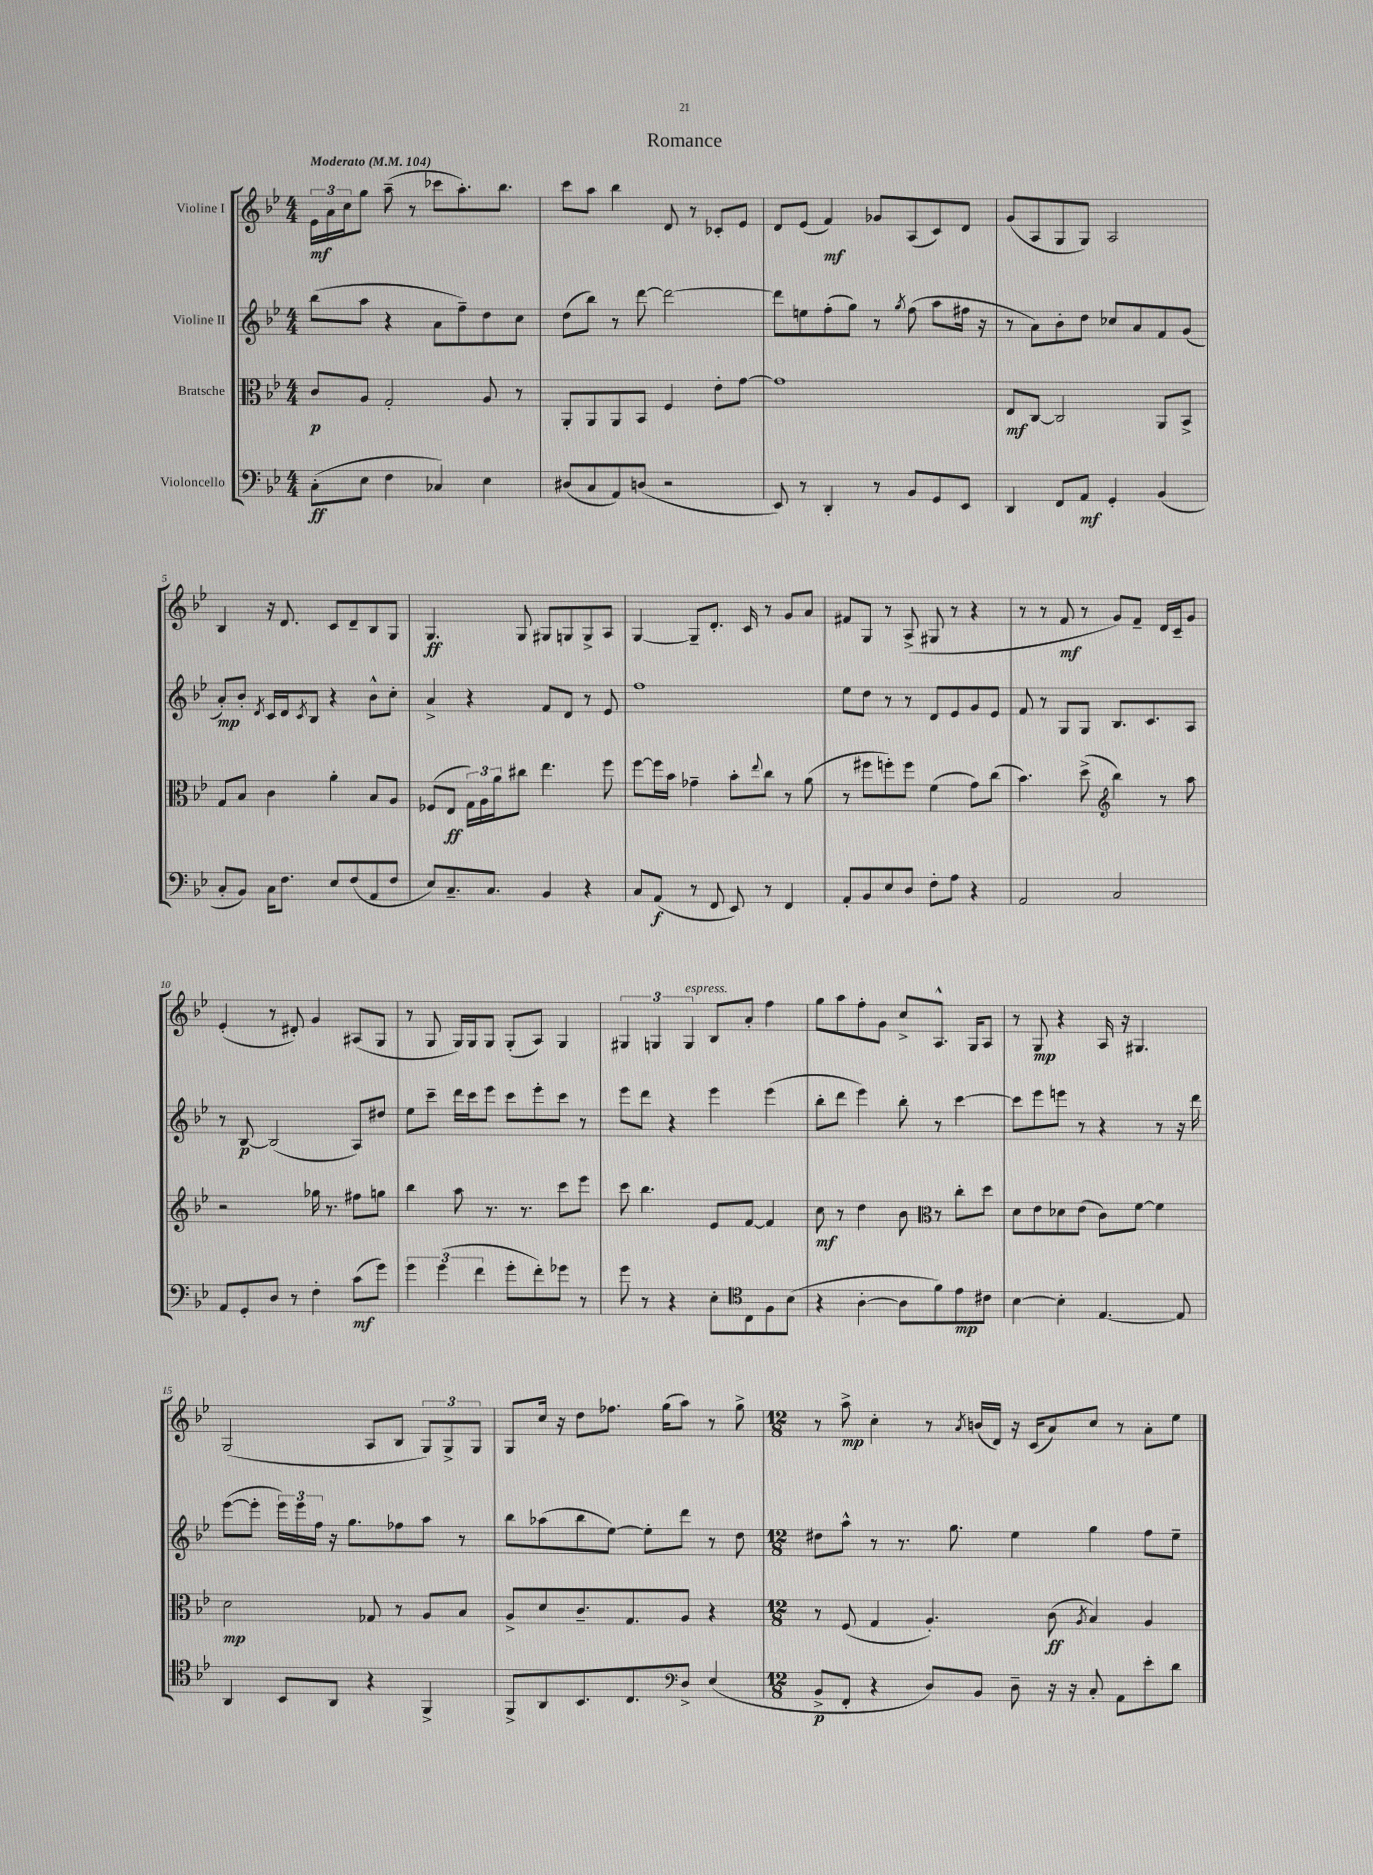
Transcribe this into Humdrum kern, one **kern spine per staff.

**kern	**dynam	**kern	**dynam	**kern	**dynam	**kern	**dynam
*part4	*part4	*part3	*part3	*part2	*part2	*part1	*part1
*staff4	*staff4	*staff3	*staff3	*staff2	*staff2	*staff1	*staff1
*I"Violoncello	*	*I"Bratsche	*	*I"Violine II	*	*I"Violine I	*
*clefF4	*	*clefC3	*	*clefG2	*	*clefG2	*
*k[b-e-]	*	*k[b-e-]	*	*k[b-e-]	*	*k[b-e-]	*
*M4/4	*	*M4/4	*	*M4/4	*	*M4/4	*
*MM104	*	*MM104	*	*MM104	*	*MM104	*
=1	=1	=1	=1	=1	=1	=1	=1
!	!	!	!	!	!	!LO:TX:a:B:t=Moderato	!
(8C'\L	ff	8c/L	p	(8bb-\L	.	24e-\LL	mf
.	.	.	.	.	.	24a\	.
.	.	.	.	.	.	24cc\J	.
8E-\J	.	8A/J	.	8aa\J	.	8gg\J	.
4F\	.	2G'/	.	4r	.	(8aa~\	.
.	.	.	.	.	.	8r	.
4C-X/)	.	.	.	8a\L	.	8ccc-X\L	.
.	.	.	.	8ff~\)	.	8.aa'\)	.
4E-\	.	8A/	.	8dd\	.	.	.
.	.	.	.	.	.	8.bb-\J	.
.	.	8r	.	8cc\J	.	.	.
=2	=2	=2	=2	=2	=2	=2	=2
(8D#X/L	.	8AA'/L	.	(8dd\L	.	8ccc\L	.
8C/	.	8AA/	.	8bb-\J)	.	8aa\J	.
8AA/)	.	8AA/	.	8r	.	4bb-\	.
(8Dn/J	.	8BB-/J	.	[8ddd\	.	.	.
2r	.	4F/	.	2ddd\_	.	8d/	.
.	.	.	.	.	.	8r	.
.	.	8e-'\L	.	.	.	8c-X'/L	.
.	.	[8g\J	.	.	.	8e-/J	.
=3	=3	=3	=3	=3	=3	=3	=3
8EE-/)	.	1g]	.	8ddd\L]	.	8d/L	.
8r	.	.	.	8een\	.	(8e-/J	.
4DD'/	.	.	.	(8ff'\	.	4f/)	mf
.	.	.	.	8gg\J)	.	.	.
8r	.	.	.	8r	.	8g-X/L	.
.	.	.	.	8qgg/	.	.	.
8BB-/L	.	.	.	(8ff\	.	(8A/	.
8GG/	.	.	.	8aa\L	.	8c/)	.
8EE-/J	.	.	.	16ff#X\Jk	.	8d/J	.
.	.	.	.	16r	.	.	.
=4	=4	=4	=4	=4	=4	=4	=4
4DD/	.	8E-/L	mf	8r	.	(8g/L	.
.	.	[8C/J	.	8a\L)	.	8A/	.
8FF/L	.	2C/]	.	8b-'\	.	8G/	.
8AA/J	mf	.	.	8dd\J	.	8G/J)	.
4GG'/	.	.	.	8cc-X/L	.	2A/	.
.	.	.	.	8a/	.	.	.
(4BB-/	.	8AA/L	.	8f/	.	.	.
.	.	8BB-^/J	.	(8g/J	.	.	.
!!LO:LB:g=z
=5	=5	=5	=5	=5	=5	=5	=5
8C'/L	.	8G/L	.	8a'/L)	mp	4B-/	.
8BB-/J)	.	8B-/J	.	8b-'/J	.	.	.
.	.	.	.	8qd/	.	.	.
16C\KL	.	4c\	.	16c/LL	.	16r	.
8.F\J	.	.	.	16d/J	.	8.d/	.
.	.	.	.	8qc/	.	.	.
.	.	.	.	8B-/J	.	.	.
8E-/L	.	4a'\	.	4r	.	8c/L	.
(8F/	.	.	.	.	.	8d~/	.
8AA/	.	8B-/L	.	8b-^^\L	.	8B-/	.
8F/J	.	8A/J	.	8cc'\J	.	8G/J	.
=6	=6	=6	=6	=6	=6	=6	=6
8E-/L)	.	(8F-X/L	.	4a^/	.	4.G/	ff
8.C~/	.	8E-/J	ff	.	.	.	.
.	.	24G\LL)	.	4r	.	.	.
.	.	24A\	.	.	.	.	.
8.C/J	.	.	.	.	.	.	.
.	.	24a\J	.	.	.	.	.
.	.	8cc#X\J	.	.	.	8G/	.
4BB-/	.	4.ee-\	.	8f/L	.	8G#X/L	.
.	.	.	.	8d/J	.	8Gn/	.
4r	.	.	.	8r	.	8G^/	.
.	.	8ff\	.	8e-/	.	8A/J	.
=7	=7	=7	=7	=7	=7	=7	=7
8C/L	.	[8ff\L	.	1ff	.	[4G/	.
(8AA/J	f	16ff\L]	.	.	.	.	.
.	.	16b-\JJ	.	.	.	.	.
8r	.	4g-X~\	.	.	.	8G~/L]	.
8FF/	.	.	.	.	.	8.d'/J	.
8EE-/)	.	8b-'\L	.	.	.	.	.
.	.	.	.	.	.	16c/	.
.	.	8qqee-/	.	.	.	.	.
8r	.	8cc\J	.	.	.	8r	.
4FF/	.	8r	.	.	.	8g/L	.
.	.	(8a\	.	.	.	8a/J	.
=8	=8	=8	=8	=8	=8	=8	=8
8AA'/L	.	8r	.	8ee-\L	.	8f#X/L	.
8BB-/	.	8ff#X\L	.	8dd\J	.	8G/J	.
8E-/	.	8ffn'\)	.	8r	.	8r	.
8D/J	.	8ff\J	.	8r	.	(8A^/	.
8F'\L	.	(4f\	.	8d/L	.	8G#X/	.
8A\J	.	.	.	8e-/	.	8r	.
4r	.	8g\L)	.	8g/	.	4r	.
.	.	(8cc\J	.	8e-/J	.	.	.
=9	=9	=9	=9	=9	=9	=9	=9
2AA/	.	4.b-\)	.	8f/	.	8r	.
.	.	.	.	8r	.	8r	.
.	.	.	.	8G/L	.	8f/	mf
.	.	(8dd^\	.	8G/J	.	8r	.
*	*	*clefG2	*	*	*	*	*
2C/	.	4bb-\)	.	8.B-/L	.	8g/L)	.
.	.	.	.	.	.	8f~/J	.
.	.	.	.	8.c/	.	.	.
.	.	8r	.	.	.	16d/LL	.
.	.	.	.	.	.	16c~/J	.
.	.	8aa\	.	8A/J	.	8g/J	.
!!LO:LB:g=z
=10	=10	=10	=10	=10	=10	=10	=10
8AA/L	.	2r	.	8r	.	(4e-'/	.
8GG'/	.	.	.	[8B-/	p	.	.
8D/J	.	.	.	(2B-/]	.	8r	.
8r	.	.	.	.	.	8d#X'/)	.
4F'\	.	16gg-X\	.	.	.	4g/	.
.	.	8.r	.	.	.	.	.
(8c\L	mf	8ff#X\L	.	8A/L)	.	(8A#X/L	.
8g\J)	.	8ggn\J	.	8dd#X/J	.	8G/J	.
=11	=11	=11	=11	=11	=11	=11	=11
6g\	.	4bb-\	.	8ee-\L	.	8r	.
.	.	.	.	8ccc~\J	.	8G/	.
(6g\	.	.	.	.	.	.	.
.	.	8aa\	.	16ddd\LL	.	16G/LL)	.
.	.	.	.	16ccc\J	.	16G/J	.
6f\	.	.	.	.	.	.	.
.	.	8.r	.	8eee-\J	.	8G/J	.
8g'\L	.	.	.	8ccc\L	.	(8G'/L	.
.	.	8.r	.	.	.	.	.
8f'\)	.	.	.	8eee-'\	.	8A/J)	.
8g-X\J	.	8ccc\L	.	8ccc\J	.	4G/	.
8r	.	8eee-\J	.	8r	.	.	.
=12	=12	=12	=12	=12	=12	=12	=12
8g\	.	8ccc\	.	8eee-\L	.	6G#X/	.
8r	.	4.bb-\	.	8ddd\J	.	.	.
.	.	.	.	.	.	6Gn/	.
4r	.	.	.	4r	.	.	.
!	!	!	!	!	!	!LO:TX:a:i:t=espress.	!
.	.	.	.	.	.	6G/	.
8E-'\L	.	8e-/L	.	4eee-\	.	8B-/L	.
8C\	.	[8f/J	.	.	.	8a'/J	.
8F\	.	4f/]	.	(4eee-\	.	4ff\	.
(8B-\J	.	.	.	.	.	.	.
=13	=13	=13	=13	=13	=13	=13	=13
*clefC4	*	*	*	*	*	*	*
4r	.	8cc\	mf	8bb-'\L	.	8gg\L	.
.	.	8r	.	8ddd\J	.	8aa\	.
[4A'\	.	4dd\	.	4eee-\)	.	8ff'\	.
.	.	.	.	.	.	8g\J	.
8A\L]	.	8b-\	.	8bb-'\	.	8cc^/L	.
8f\)	.	8r	.	8r	.	8.A^^/J	.
8e-\	mp	8cc'\L	.	[4ccc\	.	.	.
.	.	.	.	.	.	16G/KL	.
8c#X\J	.	8dd\J	.	.	.	8A/J	.
=14	=14	=14	=14	=14	=14	=14	=14
*	*	*clefC3	*	*	*	*	*
[4B-\	.	8d\L	.	8ccc\L]	.	8r	.
.	.	8e-\	.	8eee-\	.	8G/	mp
4B-'\]	.	8d-X\	.	8eeen\J	.	4r	.
.	.	(8e-\J	.	8r	.	.	.
[4.E-/	.	8c\L)	.	4r	.	16A/	.
.	.	.	.	.	.	16r	.
.	.	[8f\J	.	.	.	4.G#X/	.
.	.	4f\]	.	8r	.	.	.
8E-/]	.	.	.	16r	.	.	.
.	.	.	.	16ddd\	.	.	.
!!LO:LB:g=z
=15	=15	=15	=15	=15	=15	=15	=15
4AA/	.	2d\	mp	([8eee-\L	.	(2G/	.
.	.	.	.	8eee-'\J]	.	.	.
8BB-/L	.	.	.	24eee-\LL)	.	.	.
.	.	.	.	24eee-\	.	.	.
.	.	.	.	24ff\JJ	.	.	.
8AA/J	.	.	.	16r	.	.	.
.	.	.	.	8.gg\L	.	.	.
4r	.	8G-X/	.	.	.	8A/L	.
.	.	8r	.	8ff-X\	.	8B-/J	.
4FF^/	.	8A/L	.	8aa\J	.	12G/L)	.
.	.	.	.	.	.	12G^/	.
.	.	8B-/J	.	8r	.	.	.
.	.	.	.	.	.	12G/J	.
=16	=16	=16	=16	=16	=16	=16	=16
8FF^/L	.	8A^/L	.	8bb-\L	.	8G/L	.
8AA/	.	8d/	.	(8aa-X\	.	16cc/Jk	.
.	.	.	.	.	.	16r	.
8.BB-/	.	8.c~/	.	8bb-\	.	8dd\L	.
.	.	.	.	[8ee-\J)	.	8.ff-X\J	.
8.C/	.	8.G/	.	.	.	.	.
.	.	.	.	8ee-'\L]	.	.	.
.	.	.	.	.	.	(16gg\KL	.
8D^/J	.	8A/J	.	8ddd\J	.	8aa\J)	.
(4E-/	.	4r	.	8r	.	8r	.
.	.	.	.	8dd\	.	8gg^\	.
=17	=17	=17	=17	=17	=17	=17	=17
*clefF4	*	*	*	*	*	*	*
*M12/8	*	*M12/8	*	*M12/8	*	*M12/8	*
8BB-^/L	p	8r	.	8dd#X\L	.	8r	.
8FF'/J	.	(8F/	.	8aa^^\J	.	8aa^\	mp
4r	.	4G/	.	8r	.	4cc'\	.
.	.	.	.	8.r	.	.	.
8D/L)	.	4.A'/)	.	.	.	8r	.
.	.	.	.	8.gg\	.	.	.
.	.	.	.	.	.	8qa/	.
8BB-/J	.	.	.	.	.	(16bn/LL	.
.	.	.	.	.	.	16d/JJ)	.
8D~\	.	.	.	4ee-\	.	16r	.
.	.	.	.	.	.	(16c/KL	.
16r	.	(8c\	ff	.	.	8a/)	.
16r	.	.	.	.	.	.	.
.	.	8qA/	.	.	.	.	.
8C'/	.	4B-/)	.	4gg\	.	8cc/J	.
8AA\L	.	.	.	.	.	8r	.
8e-'\	.	4A/	.	8ff\L	.	8a'\L	.
8d\J	.	.	.	8ee-~\J	.	8ee-\J	.
==	==	==	==	==	==	==	==
*-	*-	*-	*-	*-	*-	*-	*-
